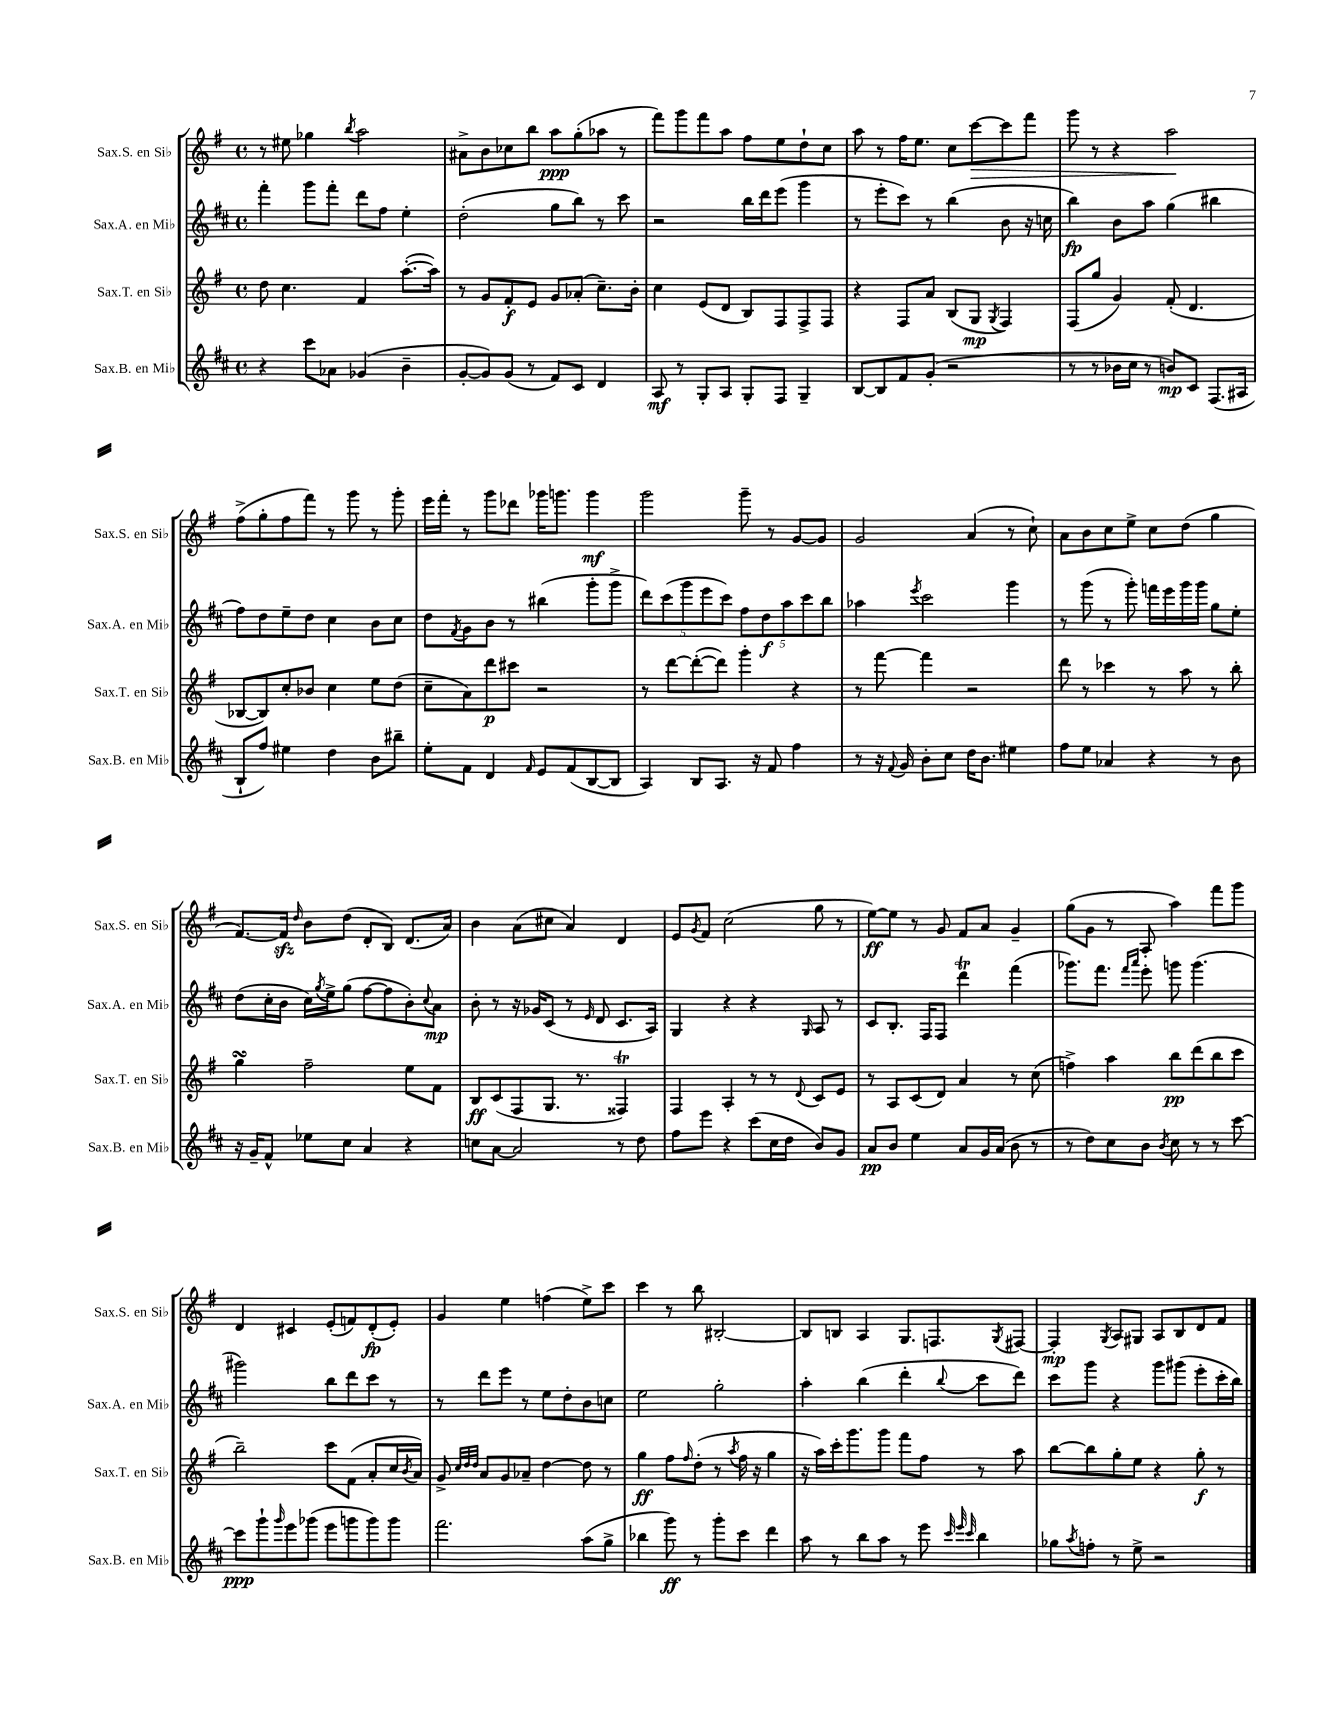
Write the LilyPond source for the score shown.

<<
\new StaffGroup <<
\new Staff = "s0" \with { instrumentName = "Sax.S. en Sib" shortInstrumentName = "Sax.S. en Sib" } {
    \clef treble \key g \major \defaultTimeSignature \time 4/4
    r8 eis''8 ges''4 \acciaccatura { b''8 } a''2 |
    ais'8-> b'8 ces''8 b''8 a''8\ppp g''8-.( aes''8 r8 |
    fis'''8) g'''8 fis'''8 a''8 fis''8 e''8 d''8-! c''8 |
    a''8 r8 fis''16 e''8. c''8 c'''8~\> c'''8 fis'''8 |
    g'''8 r8 r4 a''2\! |
    fis''8->( g''8-. fis''8 fis'''8) r8 g'''8 r8 g'''8-. |
    e'''16 fis'''16-. r8 g'''8 des'''8 ges'''16 g'''8. g'''4\mf |
    g'''2 g'''8-- r8 g'8~ g'8 |
    g'2 a'4( r8 c''8-!) |
    a'8 b'8 c''8 e''8-> c''8 d''8( g''4 |
    fis'8.~) fis'16\sfz \grace { d''16 } b'8 d''8( d'8-. b8) d'8.( a'16) |
    b'4 a'8( cis''8 a'4) d'4 |
    e'8 \acciaccatura { g'8 } fis'8 c''2( g''8 r8 |
    e''8~\ff) e''8 r8 g'8 fis'8 a'8 g'4-- |
    g''8( g'8 r8 a8-. a''4) fis'''8 g'''8 |
    d'4 cis'4 e'8-.( f'8) d'8-.\fp( e'8-.) |
    g'4 e''4 f''4( e''8->) c'''8 |
    c'''4 r8 b''8 bis2~-. |
    bis8 b8 a4 g8. f8. \acciaccatura { g8 } fis8~ |
    fis4-.\mp \acciaccatura { g8 } a8 gis8 a8 b8 d'8 fis'8 \bar "|." |
}
\new Staff = "s1" \with { instrumentName = "Sax.A. en Mib" shortInstrumentName = "Sax.A. en Mib" } {
    \clef treble \key d \major \defaultTimeSignature \time 4/4
    fis'''4-. g'''8 fis'''8-. d'''8 fis''8 e''4-. |
    d''2-.( g''8 b''8) r8 cis'''8 |
    r2 b''16 d'''16 e'''8( g'''4 |
    r8 e'''8-. cis'''8) r8 b''4( b'8 r16 c''16 |
    b''4\fp) b'8 a''8 g''4( bis''4 |
    fis''8) d''8 e''8-- d''8 cis''4 b'8 cis''8 |
    d''8 \acciaccatura { fis'8 } g'8 b'8 r8 bis''4( g'''8-. g'''8-> |
    \tuplet 5/4 { d'''8) cis'''8( g'''8 e'''8 cis'''8) } \tuplet 5/4 { fis''8 d''8\f a''8 cis'''8 b''8 } |
    aes''4 \acciaccatura { e'''8 } cis'''2 g'''4 |
    r8 g'''8( r8 g'''8-.) f'''16 e'''16 g'''16 g'''16 g''8 e''8-. |
    d''8( cis''16-. b'16 cis''16) \acciaccatura { g''8 } e''16-> g''8( fis''8~ fis''8 b'8-.) \appoggiatura { cis''8 } a'8\mp |
    b'8-. r8 r16 ges'16 cis'8( r8 \grace { e'16 } d'8 cis'8. a16) |
    g4 r4 r4 \grace { g16 } a8 r8 |
    cis'8 b8.-. fis16 fis8 d'''4\trill fis'''4( |
    ges'''8.) fis'''8. \grace { fis'''16 a'''16 } e'''8-. g'''8 g'''4.( |
    gis'''2) b''8 d'''8 cis'''8 r8 |
    r8 d'''8 e'''8 r8 e''8 d''8-. b'8 c''8 |
    e''2 g''2-. |
    a''4-. b''4( d'''4-. \appoggiatura { b''8 } cis'''8 d'''8) |
    cis'''8 g'''8 r4 g'''8 gis'''8( e'''8-. cis'''16-. b''16) \bar "|." |
}
\new Staff = "s2" \with { instrumentName = "Sax.T. en Sib" shortInstrumentName = "Sax.T. en Sib" } {
    \clef treble \key g \major \defaultTimeSignature \time 4/4
    d''8 c''4. fis'4 a''8.~-.( a''16) |
    r8 g'8 fis'8-.\f e'8 g'8 aes'8-.( c''8.--) b'16-. |
    c''4 e'8( d'8 b8) fis8 fis8-> fis8 |
    r4 fis8 a'8 b8( g8\mp \acciaccatura { g8 } fis4) |
    fis8( g''8 g'4) fis'8-.( d'4. |
    bes8~ bes8) c''8-. bes'8 c''4 e''8 d''8( |
    c''8-- a'8) d'''8\p cis'''8 r2 |
    r8 d'''8~ d'''8~-.( d'''8) g'''4-. r4 |
    r8 fis'''8~ fis'''4 r2 |
    d'''8 r8 ces'''4 r8 a''8 r8 b''8-. |
    g''4\turn fis''2-- e''8 fis'8 |
    b8\ff c'8( fis8 g8. r8. fisis4\trill) |
    fis4 a4-. r8 r8 \appoggiatura { d'8 } c'8 e'8 |
    r8 a8 c'8( d'8) a'4 r8 c''8( |
    f''4->) a''4 b''8\pp d'''8( b''8 c'''8 |
    b''2--) c'''8 fis'8( a'8-. c''16 \acciaccatura { b'8 } a'16) |
    g'8-> \grace { c''32 d''32 d''32 } a'8 g'8 aes'8-- d''4~ d''8 r8 |
    g''4\ff fis''8 \grace { fis''16 } d''8-.( r8 \acciaccatura { a''8 } fis''16 r16 g''4 |
    r16 a''16) c'''16-. g'''8. g'''8 fis'''8 fis''8 r8 a''8 |
    b''8~ b''8 g''8-. e''8 r4 g''8-.\f r8 \bar "|." |
}
\new Staff = "s3" \with { instrumentName = "Sax.B. en Mib" shortInstrumentName = "Sax.B. en Mib" } {
    \clef treble \key d \major \defaultTimeSignature \time 4/4
    r4 cis'''8 aes'8 ges'4( b'4-- |
    g'8~-. g'8) g'8( r8 fis'8) cis'8 d'4 |
    a8\mf r8 g8-. a8 g8-. fis8 g4-- |
    b8~ b8 fis'8 g'8-.( r2 |
    r8 r8 bes'16 cis''16 r8 b'8\mp) cis'8 fis8.( ais16 |
    b8-! fis''8) eis''4 d''4 b'8 bis''8-- |
    e''8-. fis'8 d'4 \grace { fis'16 } e'8 fis'8( b8~ b8 |
    a4) b8 a8. r16 fis'8 fis''4 |
    r8 r16 \appoggiatura { fis'8 } g'16 b'8-. cis''8 d''16 b'8. eis''4 |
    fis''8 e''8 aes'4 r4 r8 b'8 |
    r16 g'16-- fis'8-^ ees''8 cis''8 a'4 r4 |
    c''8 a'8~ a'2 r8 d''8 |
    fis''8 e'''8 r4 cis'''8( cis''16 d''16 b'8) g'8 |
    a'8\pp b'8 e''4 a'8 g'16 a'16( b'8 r8 |
    r8 d''8) cis''8 b'8 \acciaccatura { b'8 } cis''8 r8 r8 cis'''8~ |
    cis'''8\ppp g'''8-! \grace { g'''16 } e'''8 ges'''8( e'''8 g'''8 g'''8) g'''8 |
    fis'''2. a''8( g''8-> |
    bes''4 g'''8\ff) r8 g'''8-. cis'''8 d'''4 |
    a''8 r8 b''8 a''8 r8 e'''8 \grace { cis'''32 e'''32 cis'''32 } b''4 |
    ges''8 \acciaccatura { a''8 } f''8-. r8 e''8-> r2 \bar "|." |
}
>>
>>
\layout { \context { \Score \remove "Bar_number_engraver" } }
